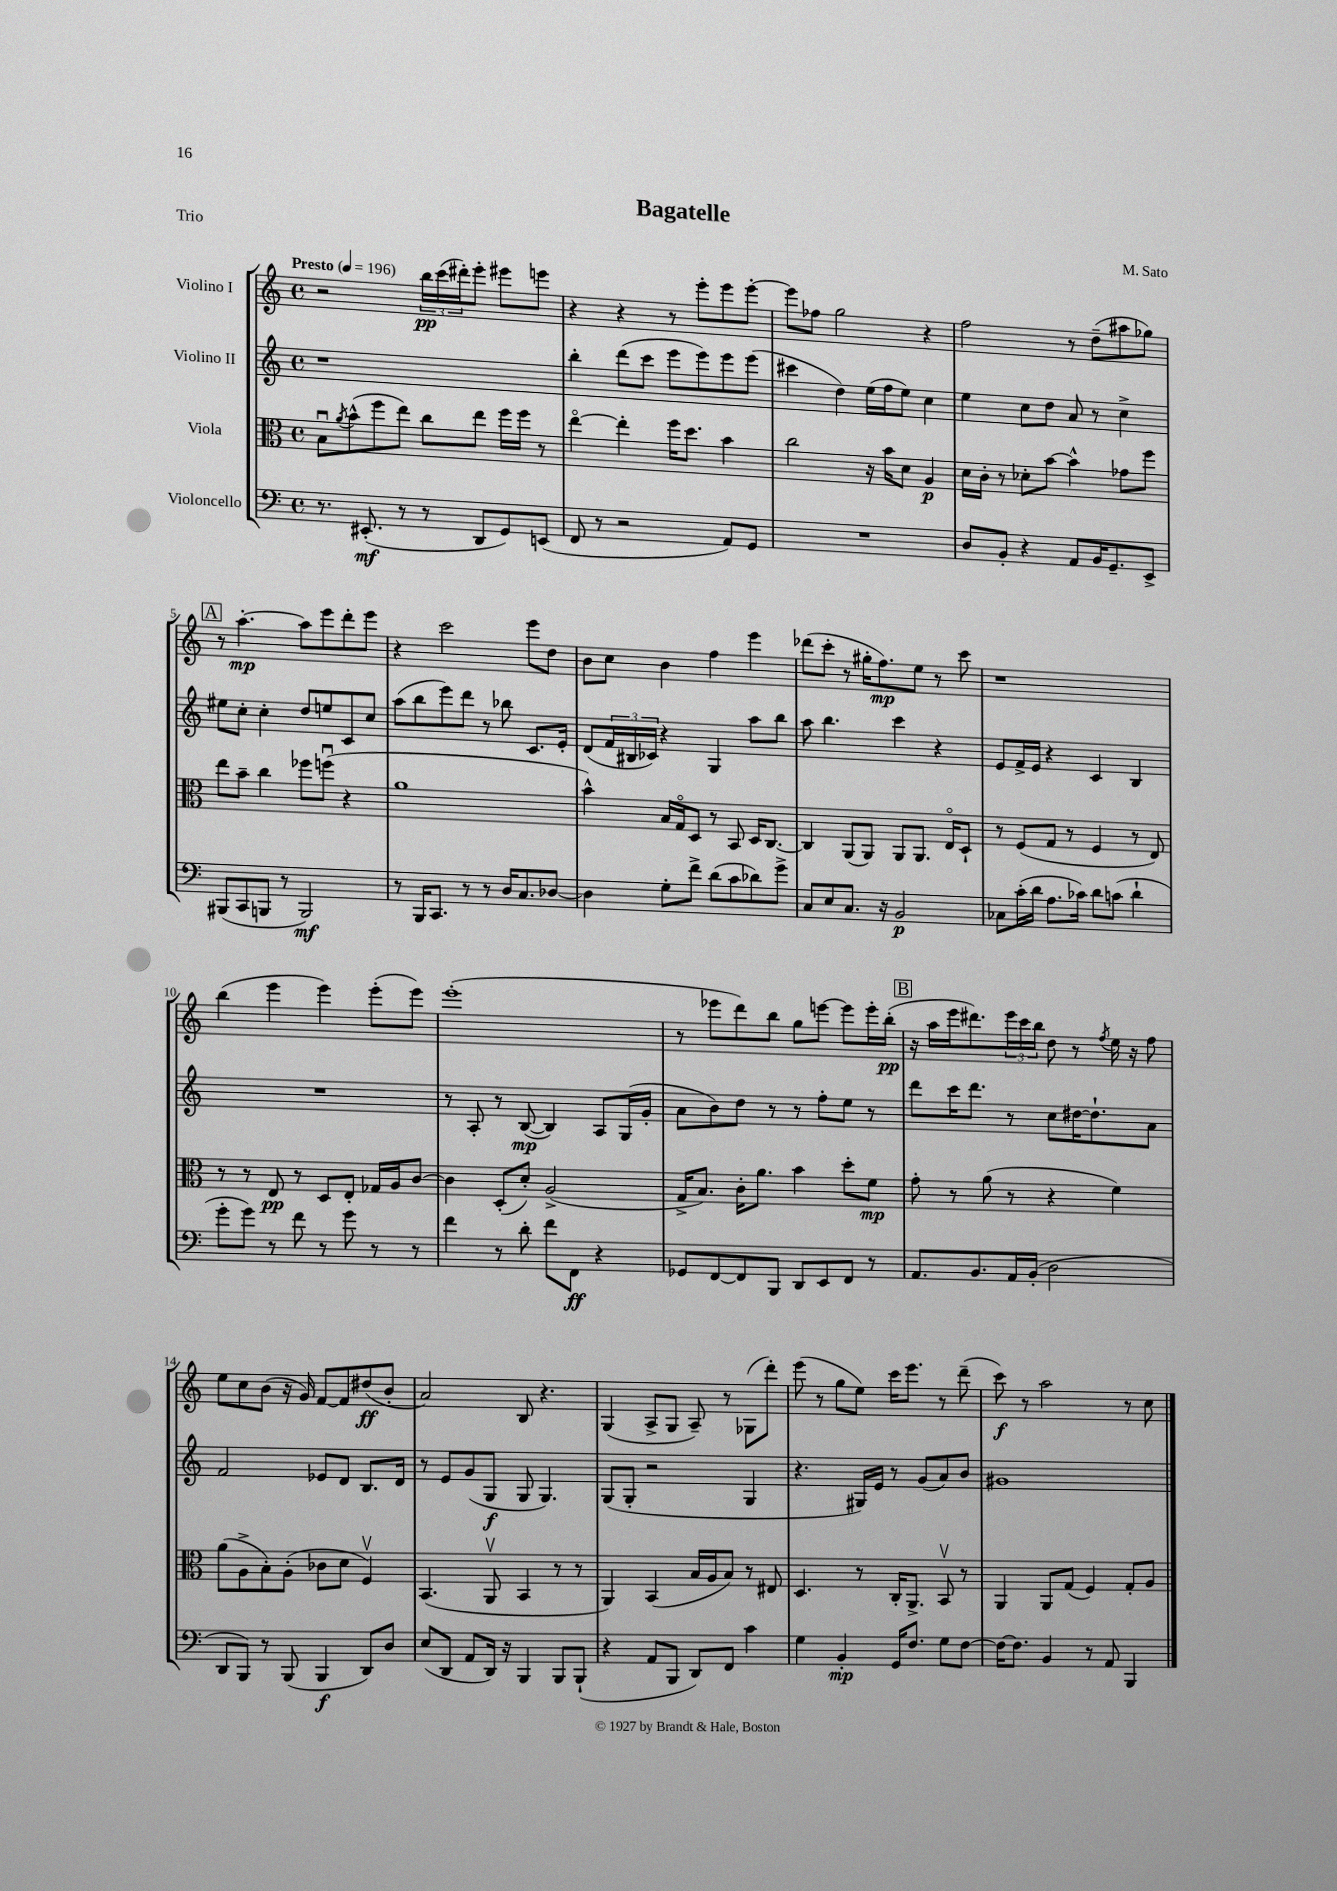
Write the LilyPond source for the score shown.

\header { title = "Bagatelle" composer = "M. Sato" piece = "Trio" }
<<
\new StaffGroup <<
\new Staff = "s0" \with { instrumentName = "Violino I" } {
    \clef treble \key c \major \defaultTimeSignature \time 4/4 \tempo "Presto" 4 = 196
    r2 \tuplet 3/2 { b''16\pp c'''16( dis'''16-.) } e'''8-. eis'''8 e'''8 |
    r4 r4 r8 e'''8-. e'''8 e'''8~-. |
    e'''8 fes''8 g''2 r4 |
    f''2 r8 d''8--( ais''8 ges''8) |
    \mark \markup { \box "A" } r8 a''4.~-.\mp a''8 e'''8 d'''8-. e'''8 |
    r4 c'''2 e'''8 d''8 |
    b'8 c''8 b'4 f''4 e'''4 |
    des'''8( c'''8-. r8 gis''16-. f''8.\mp) e''8 r8 c'''8 |
    r1 |
    b''4( e'''4 e'''4) e'''8-.( e'''8) |
    e'''1-.( |
    r8 ees'''8 d'''8) b''8 g''8 e'''8~ e'''8 e'''16-. b''16-.\pp( |
    \mark \markup { \box "B" } r16 a''16 e'''16 dis'''8.) \tuplet 3/2 { e'''16 c'''16 b''16 } d''8 r8 \acciaccatura { f''8 } e''16 r16 f''8 |
    e''8 c''8 b'8( r16 g'16) f'8~ f'8 dis''8\ff( b'8-. |
    a'2) b8 r4. |
    g4( a8-> g8 a8--) r8 ges8( d'''8-.) |
    e'''8( r8 g''8 e''8) c'''16 e'''8. r8 d'''8--( |
    c'''8\f) r8 a''2 r8 c''8 \bar "|." |
}
\new Staff = "s1" \with { instrumentName = "Violino II" } {
    \clef treble \key c \major \defaultTimeSignature \time 4/4
    r1 |
    b''4-. d'''8( c'''8 e'''8 e'''8) e'''8 e'''8( |
    cis'''4 d''4) e''16( f''16 e''8) c''4 |
    e''4 c''8 d''8 a'8 r8 c''4-> |
    \mark \markup { \box "A" } eis''8 c''8-. c''4-. d''8 e''8 c'8 c''8 |
    a''8( b''8 e'''8) d'''8 r8 bes''8 c'8. e'16-. |
    d'8( \tuplet 3/2 { f'16 bis16 ces'16) } r4 g4 a''8 b''8 |
    a''8 b''4. c'''4 r4 |
    e'8 f'16-> e'16 r4 c'4 b4 |
    R1 |
    r8 a8-. r8 b8~\mp( b4) a8 g16( g'16-. |
    a'8 b'8) d''8 r8 r8 f''8-. e''8 r8 |
    \mark \markup { \box "B" } d'''8 c'''16 d'''8. r8 c''8 dis''16~ dis''8.-! a'8 |
    f'2 ees'8 d'8 b8. d'16 |
    r8 e'8 g'8( g8\f g8 g4.) |
    g8( g8-. r2 g4 |
    r4. gis16) e'16 r8 g'8( a'8) b'8 |
    gis'1 \bar "|." |
}
\new Staff = "s2" \with { instrumentName = "Viola" } {
    \clef alto \key c \major \defaultTimeSignature \time 4/4
    b8\downbow \acciaccatura { a'8 } b'8-^( f''8 e''8) c''8 e''8 f''16 f''16 r8 |
    e''4~\flageolet e''4-. f''16 d''8. b'4 |
    c''2 r16 b'16 d'8 a4\p |
    d'16 c'16-. r8 des'8-. b'8~ b'4-^ ges'8 f''8 |
    \mark \markup { \box "A" } e''8 b'8-- c''4 fes''8 f''8\downbow( r4 |
    a'1 |
    b'4-^) b16 g16\flageolet d8 r8 b,8 d16 c8.~ |
    c4 a,8( a,8) a,8 a,8. e16\flageolet d8-! |
    r8 f8( g8 r8 f4 r8 e8) |
    r8 r8 e8\pp r8 d8 e8-. ges16 a16 c'8~ |
    c'4 d8-.( d'8-.) a2->( |
    g16-> b8.) c'16-. a'8. b'4 d''8-. f'8\mp |
    \mark \markup { \box "B" } g'8-. r8 a'8( r8 r4 f'4) |
    a'8( a8-> b8-.) a8-.( ces'8 d'8 f4\upbow) |
    b,4.( a,8\upbow b,4 r8 r8 |
    a,4) b,4( b16 a16 b8) r8 eis8 |
    d4. r8 c16-. a,8.-> b,8\upbow r8 |
    a,4 a,8 g8( f4) g8-. a8 \bar "|." |
}
\new Staff = "s3" \with { instrumentName = "Violoncello" } {
    \clef bass \key c \major \defaultTimeSignature \time 4/4
    r8. eis,8.-.\mf( r8 r8 d,8 g,8) e,8( |
    f,8 r8 r2 a,8) g,8 |
    R1 |
    d8 b,8-. r4 a,8 b,16 g,8.-- e,8-> |
    \mark \markup { \box "A" } bis,,8( c,8 b,,8 r8 b,,2\mf) |
    r8 b,,16 c,8. r8 r8 d16 c8. des8~ |
    des4 g8-. f'8-> d'8( c'8 des'8) g'8-> |
    c8 e8 c8. r16 b,2\p |
    ces8 c'16-.( d'16 a8. ces'16) d'8 c'8( d'4-! |
    g'8-. g'8) r8 f'8 r8 g'8 r8 r8 |
    f'4 r8 d'8-. f'8 f,8\ff r4 |
    ges,8 f,8~ f,8 b,,8 d,8 e,8 f,8 r8 |
    \mark \markup { \box "B" } a,8. b,8. a,16 b,16-.( d2 |
    d,8 b,,8) r8 b,,8( b,,4\f d,8) d8 |
    e8( d,8 a,8 d,16) r16 b,,4 b,,8 b,,8-!( |
    r4 a,8 b,,8 d,8) f,8 c'4 |
    g4 b,4-.\mp g,16 f8. g8 f8~ |
    f16~ f8. b,4 r8 a,8 b,,4 \bar "|." |
}
>>
>>
